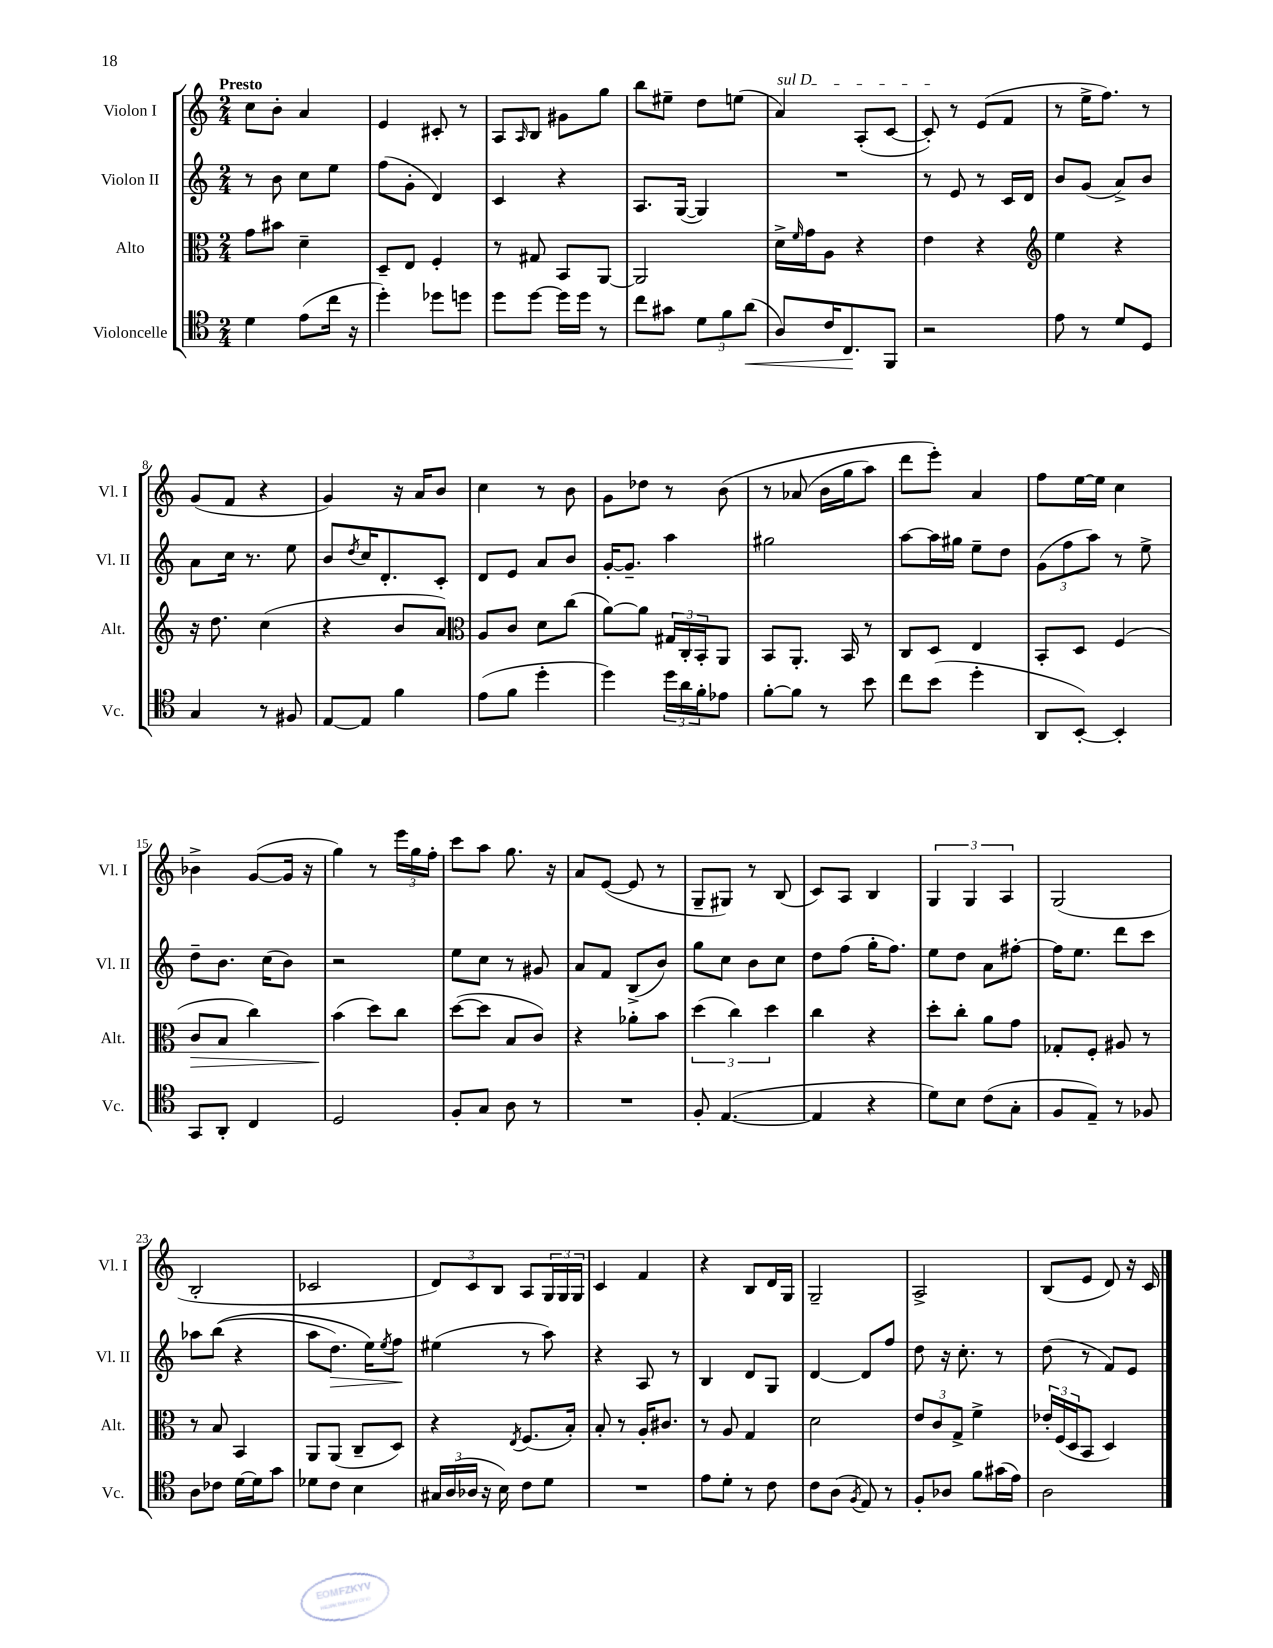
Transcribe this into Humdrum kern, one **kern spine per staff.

**kern	**kern	**kern	**kern
*staff4	*staff3	*staff2	*staff1
*clefC4	*clefC3	*clefG2	*clefG2
*k[]	*k[]	*k[]	*k[]
*M2/4	*M2/4	*M2/4	*M2/4
4d	8g	8r	8cc
.	8b#	8b	8b'
(8e	4d~	8cc	4a
16cc	.	8ee	.
16r	.	.	.
=	=	=	=
4dd')	8D~	(8ff	4e
.	8E	8g'	.
8dd-	4F'	4d)	8c#'
8dd	.	.	8r
=	=	=	=
8dd	8r	4c	8A
.	.	.	16qqA
[8dd	8G#	.	8B
16dd]	8BB	4r	8g#
16dd	.	.	.
8r	[8AA	.	8gg
=	=	=	=
8cc	2AA]	8.A	8bb
8g#	.	.	8ee#~
.	.	([16G	.
12d	.	4G])	8dd
12f	.	.	.
.	.	.	(8ee
(12a	.	.	.
=	=	=	=
8A)	16d^	2r	4a)
.	16qqf	.	.
.	16g	.	.
16c	8A	.	.
8.C	.	.	.
.	4r	.	(8A'
8FF	.	.	[8c
=	=	=	=
2r	4e	8r	8c'])
.	.	8e	8r
.	4r	8r	(8e
.	.	16c	8f
.	.	16d	.
=	=	=	=
*	*clefG2	*	*
8e	4ee	8b	8r
8r	.	(8g	16ee^
.	.	.	8.ff)
8d	4r	8a^)	.
8D	.	8b	8r
=	=	=	=
4G	16r	8a	(8g
.	8.dd	.	.
.	.	16cc	8f
.	.	8.r	.
8r	(4cc	.	4r
8F#	.	8ee	.
=	=	=	=
[8E	4r	8b	4g)
.	.	8qdd	.
8E]	.	16cc	.
.	.	8.d'	.
4f	8b	.	16r
.	.	.	16a
.	8a)	8c'	8b
=	=	=	=
*	*clefC3	*	*
(8e	8A	8d	4cc
8f	8c	8e	.
4dd'	8d	8a	8r
.	(8cc	8b	8b
=	=	=	=
4dd)	[8a)	[16g'	8g
.	.	8.g~]	.
.	8a]	.	8dd-
24dd	24G#	4aa	8r
24a	24C'	.	.
24f'	24BB'	.	.
8e-	8AA	.	&(8b
=	=	=	=
[8f'	8BB	2gg#	8r
8f]	8.AA'	.	(8a-
8r	.	.	16b
.	16BB	.	16gg
8b	8r	.	8aa)
=	=	=	=
8cc	8C	[8aa	8ddd
(8b	8D	16aa]	8eee'&)
.	.	16gg#	.
4dd'	4E	8ee~	4a
.	.	8dd	.
=	=	=	=
8AA	8BB'	(12g	8ff
.	.	12ff	.
[8BB')	8D	.	[16ee
.	.	12aa)	.
.	.	.	16ee]
4BB']	(4F	8r	4cc
.	.	8ee^	.
=	=	=	=
8GG	8c	8dd~	4b-^
8AA'	8B	8.b	.
4C	4cc)	.	([8g
.	.	(16cc	.
.	.	8b)	16g]
.	.	.	16r
=	=	=	=
2D	(4b	2r	4gg)
.	8dd)	.	8r
.	8cc	.	24eee
.	.	.	24gg
.	.	.	24ff'
=	=	=	=
8F'	([8dd	8ee	8ccc
8G	8dd]	8cc	8aa
8A	8B	8r	8.gg
8r	8c)	8g#	.
.	.	.	16r
=	=	=	=
2r	4r	8a	8a
.	.	8f	([8e
.	8a-'	(8B^	8e]
.	8b	8b)	8r
=	=	=	=
8F'	(6dd	8gg	8G~
([4.E	.	8cc	8G#)
.	6cc)	.	.
.	.	8b	8r
.	6dd	.	.
.	.	8cc	(8B
=	=	=	=
4E]	4cc	8dd	8c)
.	.	(8ff	8A
4r	4r	16gg'	4B
.	.	8.ff)	.
=	=	=	=
8d)	8dd'	8ee	6G
8B	8cc'	8dd	.
.	.	.	6G
(8c	8a	8a	.
.	.	.	6A
8G'	8g	[8ff#'	.
=	=	=	=
8F	8G-'	16ff#]	(2G
.	.	8.ee	.
8E~)	8F'	.	.
8r	8A#	8ddd	.
8F-	8r	8ccc	.
=	=	=	=
8A	8r	8aa-	2B'
8c-	8B	&((8bb	.
[16d	4BB	4r	.
16d]	.	.	.
8g	.	.	.
=	=	=	=
8d-	8AA	8aa	2c-
8c	(8AA	8.dd)	.
4B	8C~	.	.
.	.	16ee&)	.
.	.	8qee	.
.	8D)	8ff	.
=	=	=	=
24G#	4r	(4ee#	12d)
(24A	.	.	.
24A-	.	.	12c
16r	.	.	.
.	.	.	12B
16B)	.	.	.
.	8qE	.	.
8c	(8.F	8r	8A
8d	.	8aa)	24G
.	.	.	24G
.	16B')	.	.
.	.	.	24G
=	=	=	=
2r	8B'	4r	4c
.	8r	.	.
.	16A'	8A	4f
.	8.c#	.	.
.	.	8r	.
=	=	=	=
8e	8r	4B	4r
8d'	8A	.	.
8r	4G	8d	8B
8c	.	8G	16d
.	.	.	16G
=	=	=	=
8c	2d	[4d	2G~
(8A	.	.	.
8qF	.	.	.
8E)	.	8d]	.
8r	.	8ff	.
=	=	=	=
8F'	12e	8dd	2A^
.	12c	.	.
8A-	.	16r	.
.	12G^	.	.
.	.	8.cc'	.
8f	4f^	.	.
(16g#	.	8r	.
16e)	.	.	.
=	=	=	=
2A	24e-'	(8dd	(8B
.	(24F	.	.
.	24D	.	.
.	8BB	8r	8e
.	4D)	8f)	8d)
.	.	8e	16r
.	.	.	16c
==	==	==	==
*-	*-	*-	*-
